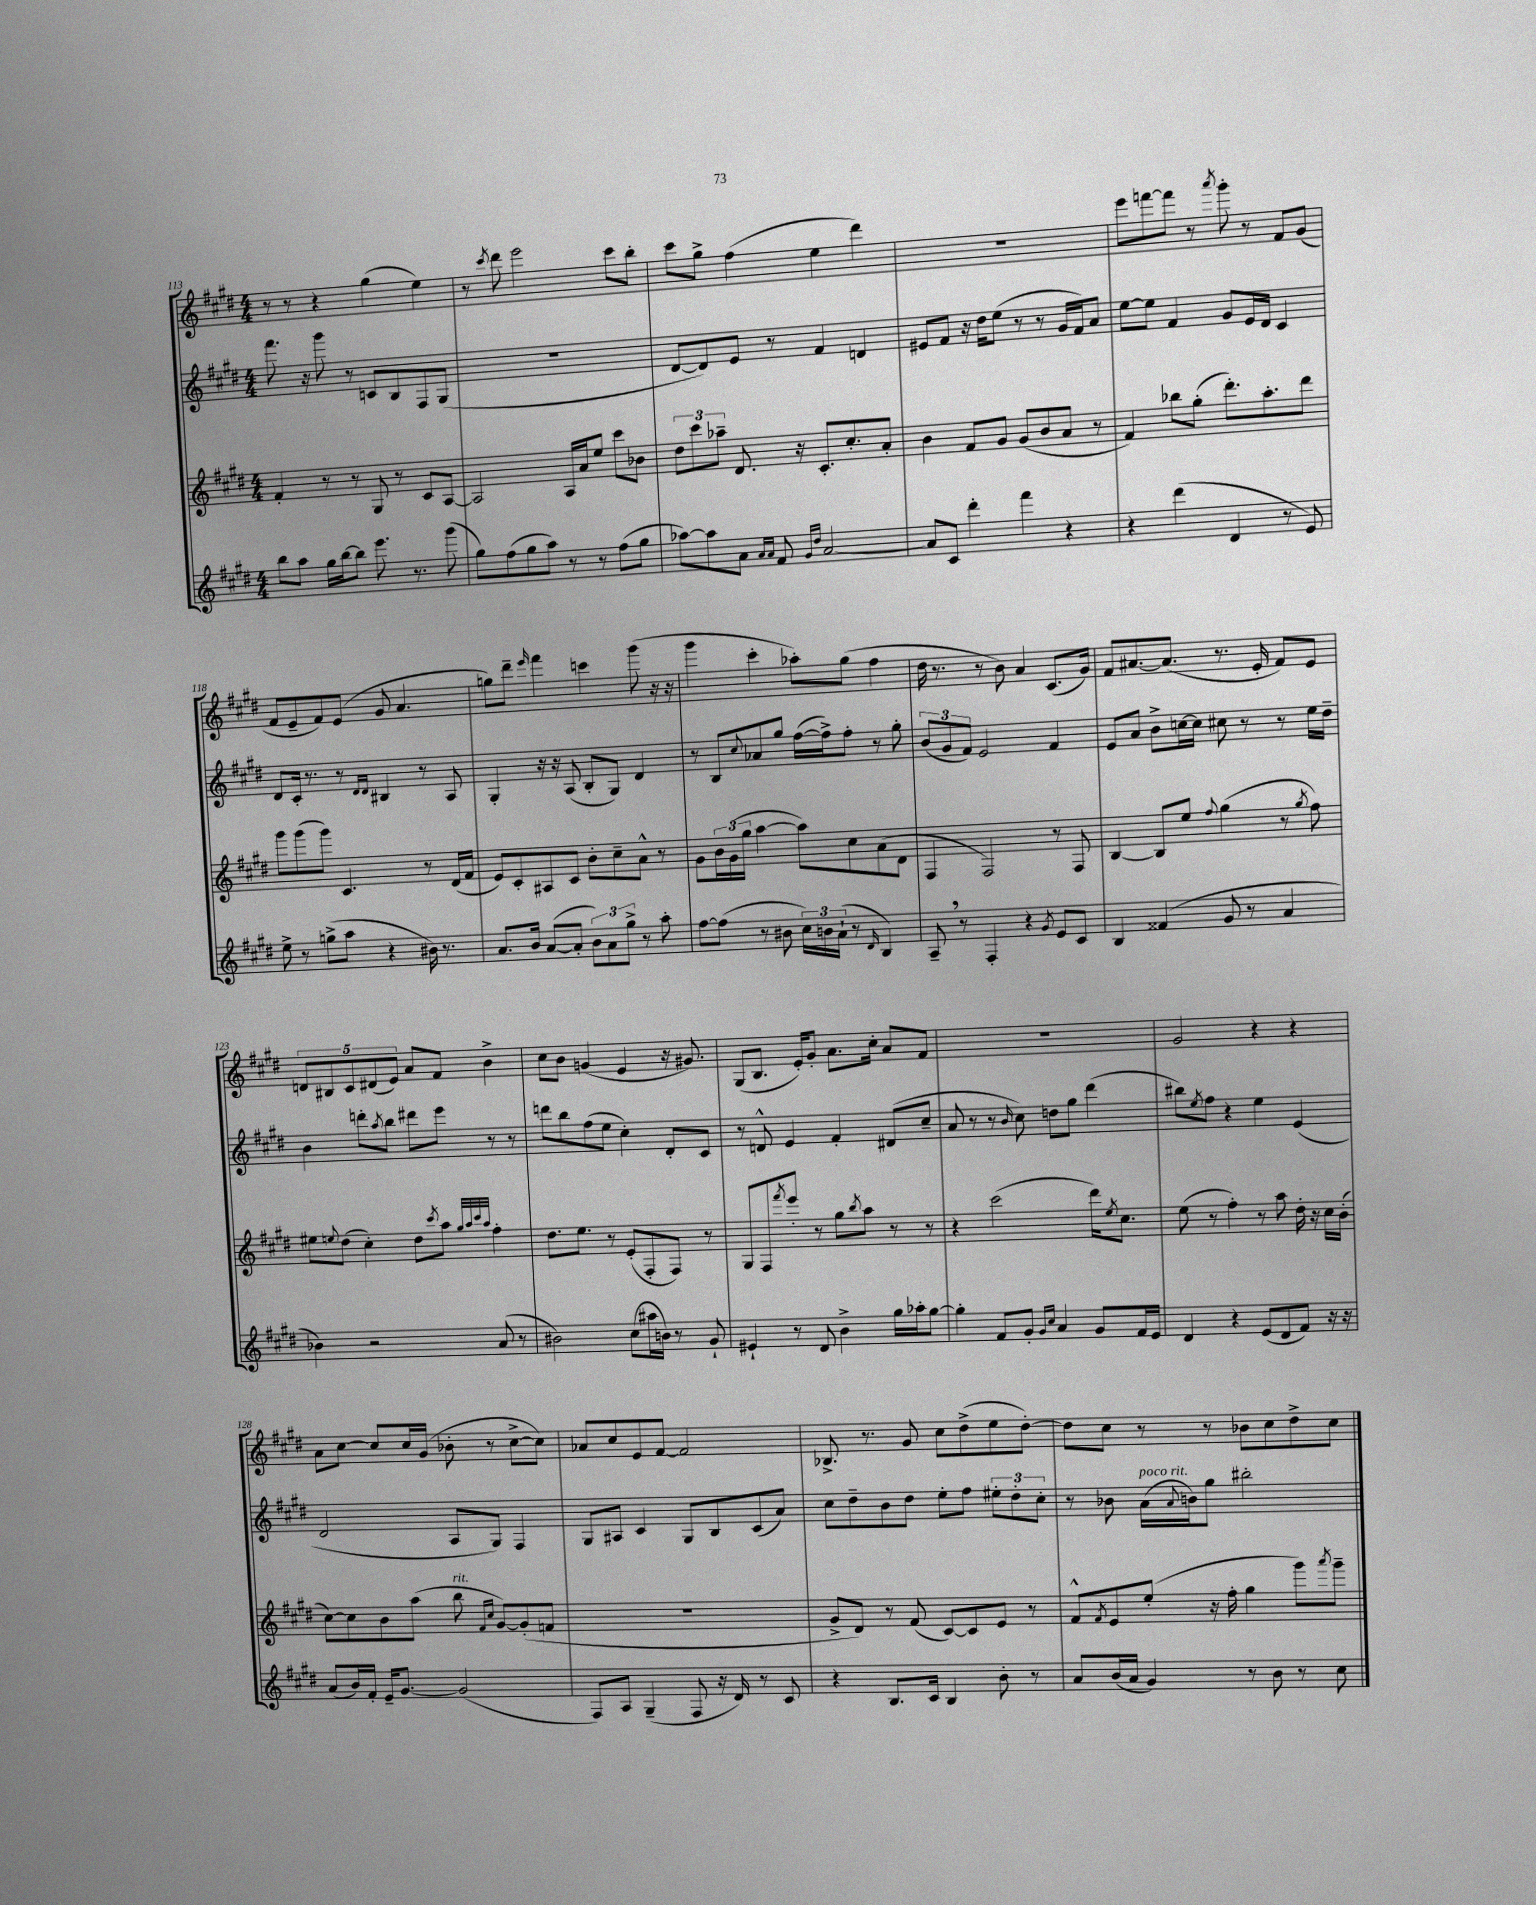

**kern	**kern	**kern	**kern
*staff4	*staff3	*staff2	*staff1
*clefG2	*clefG2	*clefG2	*clefG2
*k[f#c#g#d#]	*k[f#c#g#d#]	*k[f#c#g#d#]	*k[f#c#g#d#]
*M4/4	*M4/4	*M4/4	*M4/4
8bb	4f#'	8.fff#	8r
8aa	.	.	8r
.	.	16r	.
16gg#	8r	8ggg#	4r
[16bb	.	.	.
8bb]	8r	8r	.
8.eee	8G#	8c	(4gg#
.	8r	8B	.
8.r	.	.	.
.	8c#	8F#	4ee)
(8ggg#	[8A	(8G#	.
=	=	=	=
8gg#)	2A]	1r	8r
.	.	.	8qccc#
(8ff#	.	.	8ddd#
8gg#	.	.	2eee
8aa)	.	.	.
8r	16A	.	.
.	16a	.	.
8r	8ee	.	.
(8ff#	8ccc#	.	8ccc#
8gg#	8b-	.	8bb'
=	=	=	=
[8aa-)	12dd#	[8d#	8ccc#
.	12ccc#	.	.
8aa-]	.	8d#])	8gg#^
.	12aa-~	.	.
8a	8.d#	8e	(4ff#
16qqa	.	.	.
16qqa	.	.	.
8f#	.	8r	.
.	16r	.	.
16qqg#	.	.	.
16qqdd#	.	.	.
[2a	8.c#'	4f#	4ee
.	8.cc#'	.	.
.	.	4d	4ddd#)
.	8a'	.	.
=	=	=	=
8a]	4b	8e#	1r
8c#	.	8f#	.
4ddd#'	8f#	16r	.
.	.	16dd#	.
.	8g#	(8ee	.
4fff#	(8g#	8r	.
.	8b	8r	.
4r	8a	16g#	.
.	.	16f#)	.
.	8r	8a	.
=	=	=	=
4r	4f#)	[8ee	8eee
.	.	8ee]	[8fff
(4ddd#	8bb-	4f#	8fff]
.	(8gg#'	.	8r
.	.	.	8qaaa
4d#	8.ddd#')	8g#	8ggg#'
.	.	16e	8r
.	8.aa'	16d#	.
8r	.	4c#	8f#
8e)	8ddd#	.	(8g#
=	=	=	=
8ee^	8ggg#	8d#	8f#
8r	(8ggg#	16c#'	8e~
.	.	8.r	.
(8gg^	8ggg#)	.	8f#)
8aa	4.c#	8r	(8e
.	.	16qqd#	.
.	.	16qqd#	.
4r	.	4B#	8g#
.	.	.	4.a
16b#)	8r	8r	.
8.r	.	.	.
.	(16d#	8A	.
.	16f#	.	.
=	=	=	=
8.a	8e)	4G#'	8gg)
.	8c#'	.	8ddd#~
16b	.	.	.
.	.	.	16qqeee
([8a	8A#	16r	4fff#
.	.	16r	.
8a']	8c#	(8A	.
12b)	8b'	8B'	4ccc
12a	.	.	.
.	8cc#~	8G#)	.
12gg#^	.	.	.
8r	8a^^	4d#	(8ggg#
8aa'	8r	.	16r
.	.	.	16r
=	=	=	=
[8ff#	8g#	8r	4ggg#
(8ff#]	24b	8B	.
.	(24g#	.	.
.	24gg#	.	.
.	.	8qqcc#	.
8r	[4aa	8a-	4ccc#'
8b#	.	8gg#	.
24cc#)	8aa])	([16ff#	8aa-')
24b	.	.	.
.	.	16ff#^])	.
(24a`	.	.	.
8r	8cc#	8ff#'	(8gg#
16qqd#	.	.	.
4B)	(8a	8r	4ff#
.	8d#	8gg#'	.
=	=	=	=
8A~	4F#	(12b	16dd#
.	.	.	8.r
.	.	12g#	.
8r	.	.	.
.	.	12f#)	.
4F#'	2F#)	2e	8r
.	.	.	8b)
4r	.	.	4a
8qg#	.	.	.
8e	8r	4f#	(8.c#
8c#	8F#	.	.
.	.	.	16g#)
=	=	=	=
4B	[4B	8e	8f#
.	.	8a	[8.a#
(4f##	8B]	8b^	.
.	.	.	(8.a#]
.	8ee	[16cc	.
.	.	16cc]	.
.	8qqff#	.	.
8g#	(4gg#	8cc#	8.r
8r	.	8r	.
.	.	.	16e'
4a	8r	8r	8f#)
.	8qgg#	.	.
.	8ff#)	16ee	8e
.	.	16dd#~	.
=	=	=	=
4b-)	8ee#	4b	10d
.	.	.	10B#
.	8qqee	.	.
.	(8dd#	.	.
.	.	.	10c#
2r	4cc#')	8ddd'	.
.	.	.	(10d#
.	.	8qaa	.
.	.	8bb	.
.	.	.	10e)
.	8dd#	8ddd#	8a
.	8qccc#	.	.
.	8aa	8eee	8f#
.	32qqgg#	.	.
.	32qqaa	.	.
.	32qqccc#	.	.
.	32qqaa	.	.
(8a	4ff#'	8r	4b^
8r	.	8r	.
=	=	=	=
2b#)	8.dd#	8ddd	8cc#
.	.	8bb	8b
.	8.ee	.	.
.	.	(8ff#	(4g
.	8r	8ee	.
(8cc#	(8e'	4cc#')	4e
16aa#	8F#'	.	.
16b)	.	.	.
8r	8F#)	8d#'	16r
.	.	.	8.g#)
8g#`	8r	8c#	.
=	=	=	=
4e#`	8G#	8r	(8G#
.	8F#	8d^^	8.B
.	8qfff#	.	.
8r	8eee'	4e	.
.	.	.	16e')
8d#	8r	.	8g#'
4b^	8gg#	4f#'	8.a
.	8qbb	.	.
.	8aa	.	.
.	.	.	16cc#'
16gg#	8r	(8d#	8a
16aa-'	.	.	.
[8gg#	8r	8cc#~	8f#
=	=	=	=
4gg#']	4r	8a	1r
.	.	8r	.
8f#	(2ccc#	8r	.
.	.	16qqb	.
8g#'	.	8cc#)	.
16qqg#	.	.	.
16qqcc#	.	.	.
4a	.	8dd	.
.	.	8gg#	.
8g#	16ddd#)	(4ddd#	.
.	8qee	.	.
.	8.cc#	.	.
16f#	.	.	.
16e	.	.	.
=	=	=	=
4d#	(8ee	8bb#)	2g#
.	.	8qee	.
.	8r	8ff#	.
4r	4ff#')	4r	.
(8e	8r	4ee	4r
8d#	8aa	.	.
8f#)	16dd#'	(4e	4r
.	16r	.	.
16r	16cc#	.	.
16r	(16b'	.	.
=	=	=	=
(8a	[8cc#)	2d#	8a
16b)	8cc#]	.	[8cc#
16f#'	.	.	.
16e~	8b	.	8cc#]
[8.g#	.	.	.
.	(8aa	.	16cc#
.	.	.	(16g#
(2g#]	8bb	8A	8b-'
.	16qqf#	.	.
.	16qqcc#	.	.
.	[8g#)	8G#)	8r
.	(8g#']	4F#	[8cc#^
.	8f	.	8cc#])
=	=	=	=
8F#)	1r	8G#	8a-
8A	.	8A#	8cc#
(4G#~	.	4c#	8e
.	.	.	[8f#
8F#	.	8G#	2f#]
16r	.	8B	.
16d#)	.	.	.
8r	.	(8c#	.
8c#	.	8a)	.
=	=	=	=
4r	8g#^	8cc#	8.B-^
.	8d#)	8dd#~	.
.	.	.	8.r
8.B	8r	8b	.
.	(8f#	8dd#	8g#
16c#	.	.	.
4B	[8c#)	8ee'	8cc#
.	8c#]	8ff#	(8dd#^
8b'	8e	12ee#'	8ee
.	.	12dd#'	.
8r	8r	.	[8dd#')
.	.	12cc#'	.
=	=	=	=
8a	8f#^^	8r	8dd#]
.	8qf#	.	.
(16b	8e	8b-	8cc#
16a	.	.	.
4g#)	(8ee'	(16a	8r
.	.	8qqa	.
.	.	16b)	.
.	16r	8gg#	8r
.	16ff#'	.	.
8r	4gg#	2bb#'	8b-
8b	.	.	8cc#
8r	8ggg#)	.	8dd#^
.	8qaaa	.	.
8cc#	8ggg#~	.	8cc#
==	==	==	==
*-	*-	*-	*-
